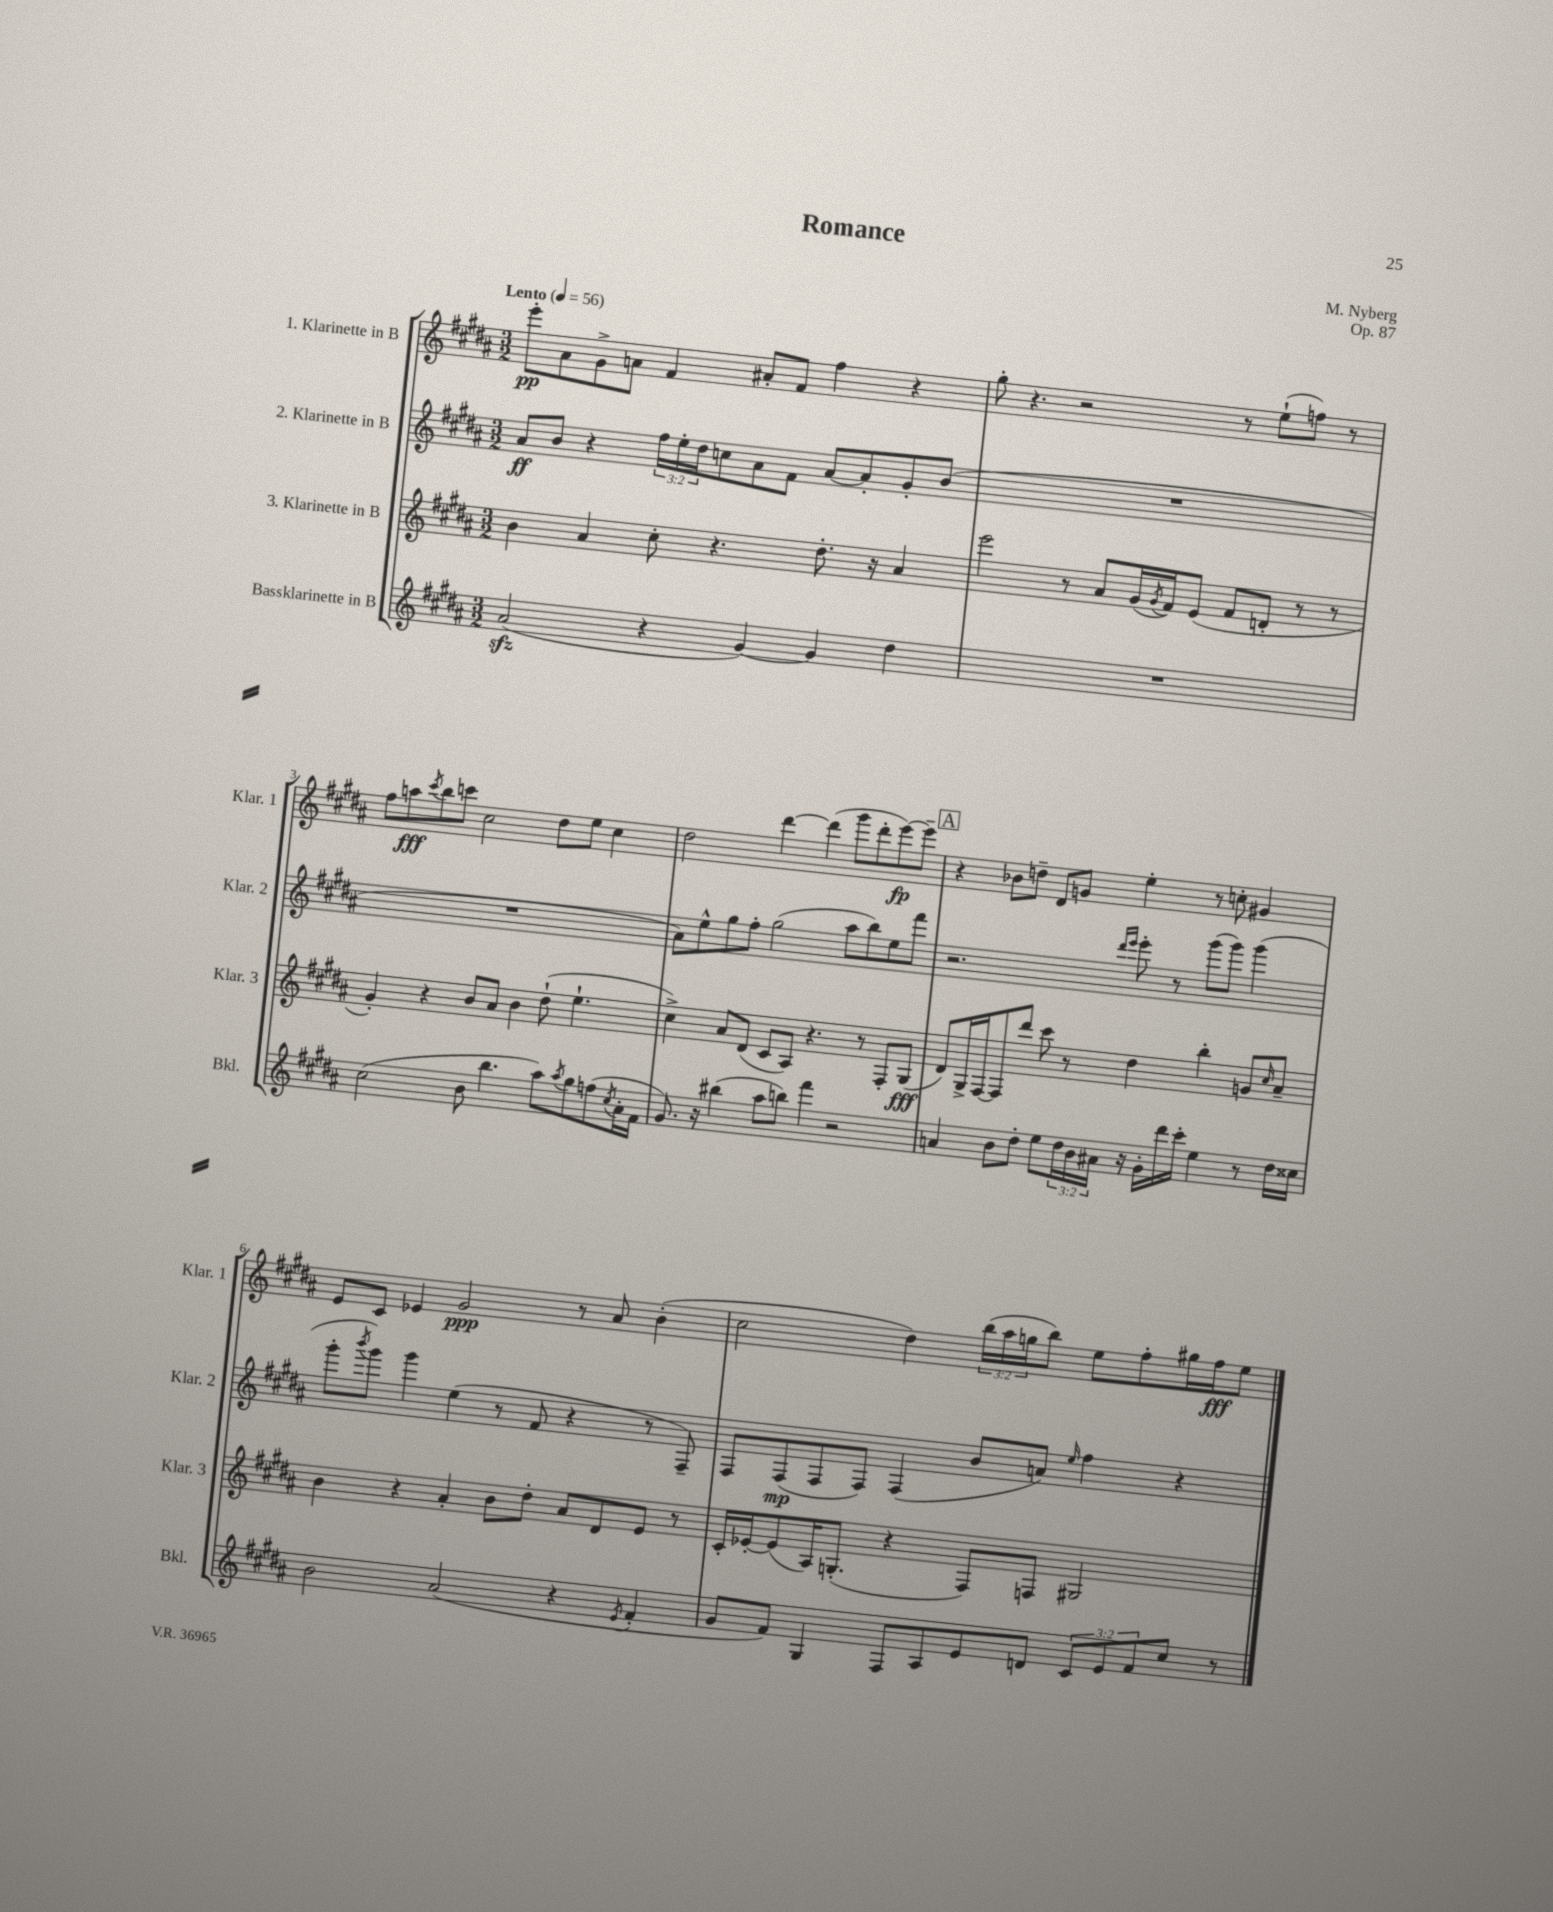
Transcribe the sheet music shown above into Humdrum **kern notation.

**kern	**kern	**kern	**kern
*staff4	*staff3	*staff2	*staff1
*clefG2	*clefG2	*clefG2	*clefG2
*k[f#c#g#d#a#]	*k[f#c#g#d#a#]	*k[f#c#g#d#a#]	*k[f#c#g#d#a#]
*M3/2	*M3/2	*M3/2	*M3/2
*MM56	*MM56	*MM56	*MM56
(2a#	4b	8a#	8eee'
.	.	8b	8a#
.	4a#	4r	8g#^
.	.	.	8a
4r	8cc#'	24ff#	4f#
.	.	24ee'	.
.	.	24dd#	.
.	4.r	8cc	.
[4g#)	.	8a#	8a#'
.	.	8f#	8f#
4g#]	8.dd#'	[8a#	4ff#
.	.	8a#']	.
.	16r	.	.
4dd#	4a#	8g#'	4r
.	.	(8b	.
=	=	=	=
1.r	2eee	1.r	8gg#'
.	.	.	4.r
.	8r	.	2r
.	8a#	.	.
.	(16g#	.	.
.	8qg#	.	.
.	16f#)	.	.
.	(8e	.	.
.	8f#	.	8r
.	8d'	.	(8ee`
.	8r	.	8ff)
.	8r	.	8r
=	=	=	=
(2cc#	4g#')	1.r	8ff#
.	.	.	8aa
.	.	.	8qccc#
.	4r	.	8bb
.	.	.	8ccc
8b	8b	.	2cc#
4.bb	8a#	.	.
.	4b	.	.
8aa#)	(8dd#`	.	8dd#
8qaa#	.	.	.
8gg#	4.ee`	.	8ee
(8ff	.	.	4cc#
8qcc#	.	.	.
16a#'	.	.	.
16f#	.	.	.
=	=	=	=
8.g#)	4cc#^)	8a#)	2dd#
.	.	8ee^^	.
16r	.	.	.
(4bb#	8a#	8gg#	.
.	(8d#	8ff#'	.
8aa#	8c#	(2gg#	[4ddd#
8bb)	8A#)	.	.
4fff#	4.r	.	(4ddd#]
2r	.	8aa#	8ggg#
.	8r	8bb)	8ddd#'
.	8F#'	8ee	[8eee)
.	(8G#	8fff#	8eee~]
=	=	=	=
4a	8d#)	2.r	4r
.	16G#^	.	.
.	[16F#	.	.
8b	8F#]	.	8b-
8dd#'	8ddd#	.	8dd~
8ee	8ccc#	.	8d#
24dd#	8r	.	8g
24b	.	.	.
24a#	.	.	.
.	.	16qqddd#	.
.	.	16qqeee	.
16r	4dd#	8eee'	4ee'
16g#'	.	.	.
16ddd#	.	8r	.
16ccc#'	.	.	.
4ee	4bb'	(8ggg#	8r
.	.	8ggg#)	8cc'
8r	8g	(4ggg#	4g#
.	16qqcc#	.	.
16dd#	8a#~	.	.
16cc##	.	.	.
=	=	=	=
2b	4b	8ggg#'	8e
.	.	8qbbb	.
.	.	8ggg#)	8c#
.	4r	4ggg#	4e-
(2a#	4a#'	(4ee	2g#
.	8b	8r	.
.	8dd#'	8f#	.
4r	8a#	4r	8r
.	8d#	.	8a#
8qe	.	.	.
4f#'	8e	8r	(4b'
.	8r	8F#~)	.
=	=	=	=
8g#	16c#'	8F#	2cc#
.	[16e-'	.	.
8f#)	(8e-]	(8F#	.
4G#	16A#)	8F#	.
.	(8.G'	.	.
.	.	8F#)	.
8F#	4r	(4F#	4dd#)
8A#	.	.	.
8e	8F#)	8b	(24bb
.	.	.	24aa#
.	.	.	24gg
8d	8F	8a)	8bb)
.	.	16qqee	.
12c#	2G#	4ff#	8ee
12e	.	.	.
.	.	.	8ff#'
12f#	.	.	.
8cc#	.	4r	16gg#
.	.	.	16ff#
8r	.	.	8ee
==	==	==	==
*-	*-	*-	*-
